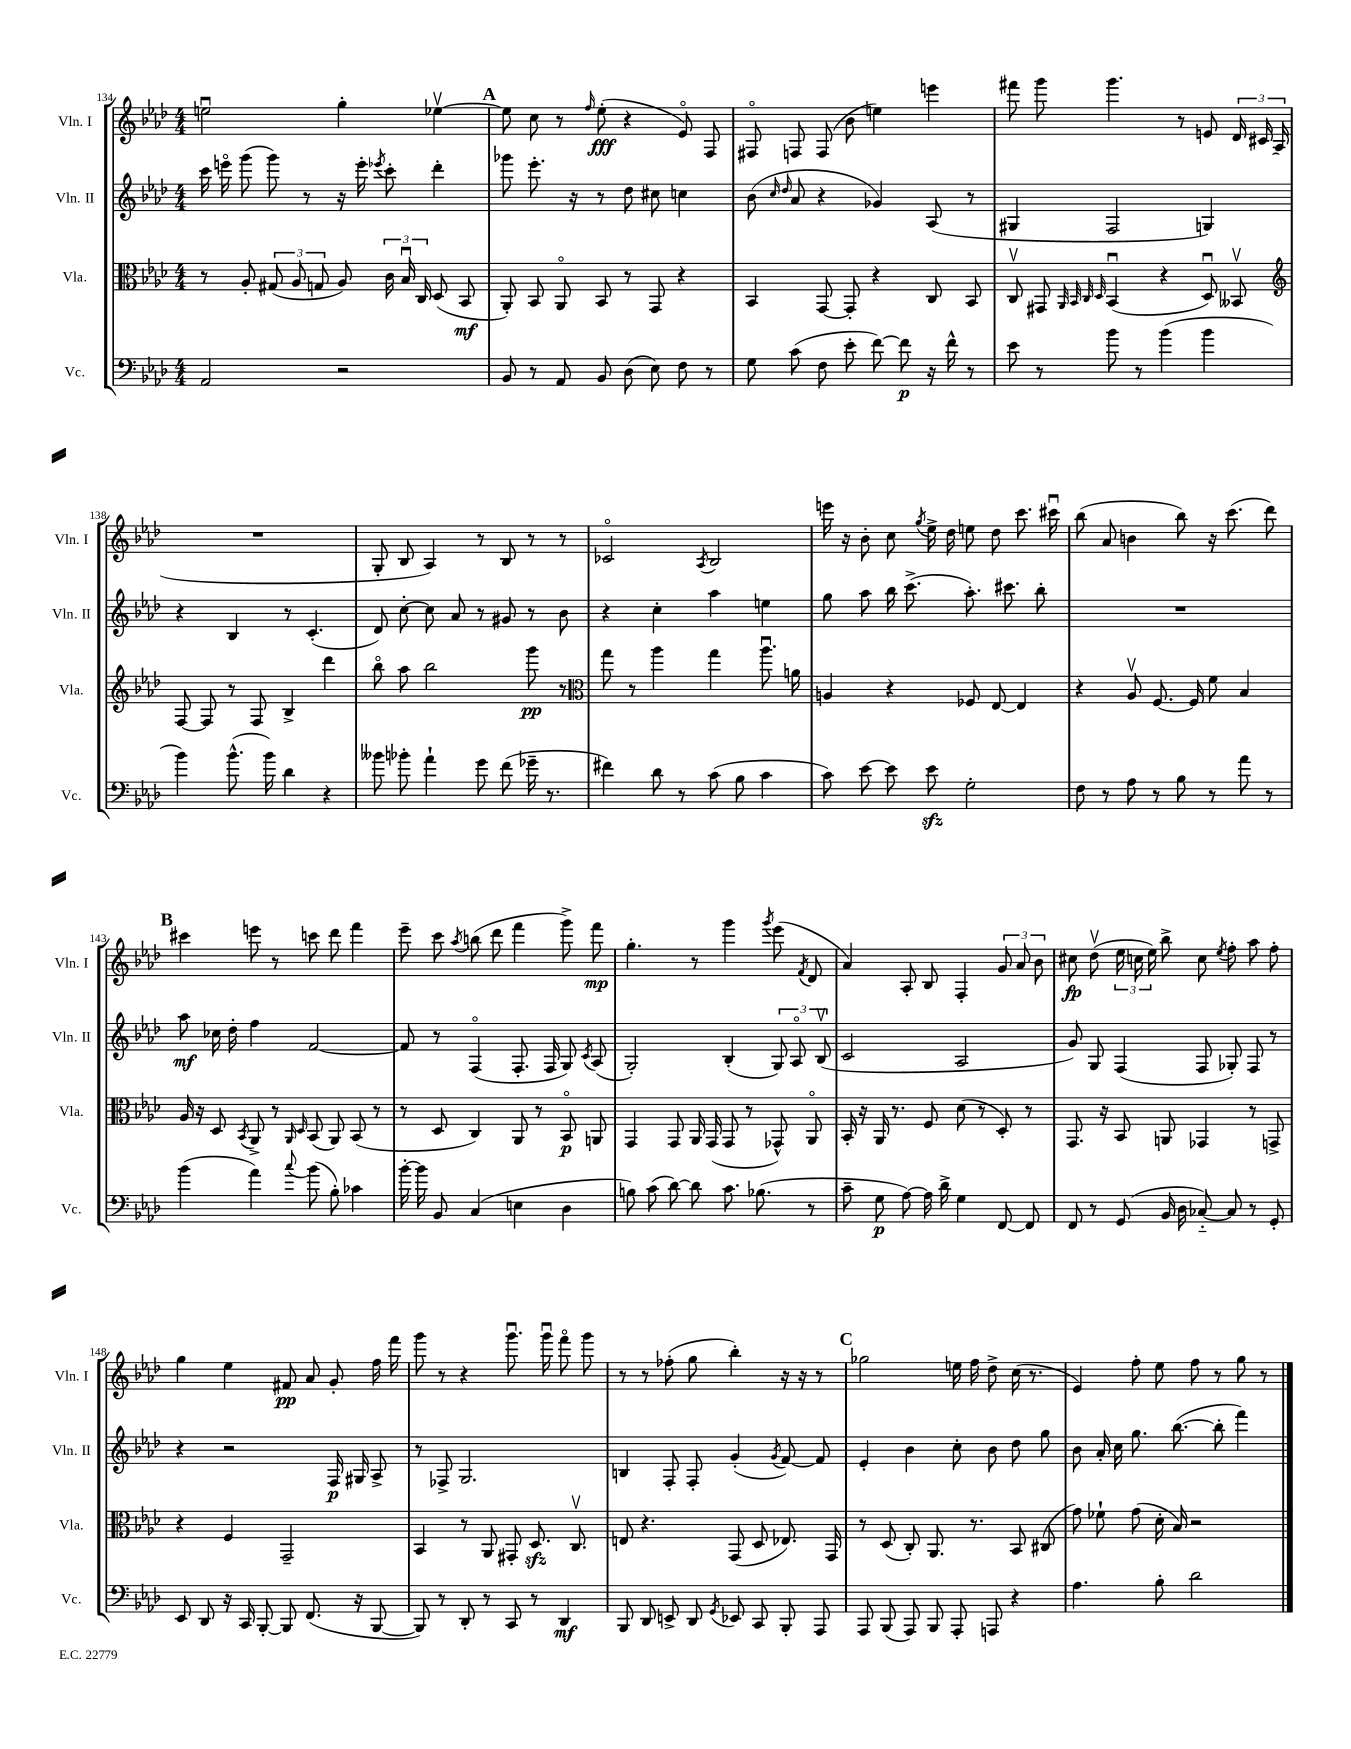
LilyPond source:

<<
\new StaffGroup <<
\new Staff = "s0" \with { instrumentName = "Vln. I" shortInstrumentName = "Vln. I" } {
    \clef treble \key aes \major \numericTimeSignature \time 4/4
    \autoBeamOff e''2\downbow g''4-. ees''4~\upbow |
    \mark \markup { \bold "A" } ees''8 c''8 r8 \grace { f''16 } ees''8-.\fff( r4 ees'8\flageolet) f8 |
    fis8\flageolet f8 f8( bes'8 e''4) e'''4 |
    fis'''8 g'''8 g'''4. r8 e'8 \tuplet 3/2 { des'16 cis'16 aes16( } |
    R1 |
    g8-. bes8 aes4) r8 bes8 r8 r8 |
    ces'2\flageolet \acciaccatura { aes8 } bes2 |
    e'''16 r16 bes'8-. c''8 \acciaccatura { g''8 } ees''16-> des''16 e''8 des''8 c'''8. cis'''16\downbow |
    bes''8( aes'8 b'4 bes''8) r16 c'''8.( des'''8) |
    \mark \markup { \bold "B" } cis'''4 e'''8 r8 c'''8 des'''8 f'''4 |
    ees'''8-- c'''8 \acciaccatura { aes''8 } b''8( des'''8 f'''4 g'''8->) f'''8\mp |
    g''4.-. r8 g'''4 \acciaccatura { g'''8 } ees'''8( \acciaccatura { f'8 } des'8 |
    aes'4) aes8-. bes8 f4-. \tuplet 3/2 { g'8 aes'8 bes'8 } |
    cis''8\fp des''8\upbow( \tuplet 3/2 { ees''16 c''16 ees''16) } bes''8-> c''8 \acciaccatura { ees''8 } f''8-. aes''8 f''8-. |
    g''4 ees''4 fis'8\pp aes'8 g'8-. f''16 f'''16 |
    g'''8 r8 r4 g'''8.\downbow g'''16\downbow f'''8\flageolet g'''8 |
    r8 r8 fes''8-.( g''8 bes''4-.) r16 r16 r8 |
    \mark \markup { \bold "C" } ges''2 e''16 f''16 des''8-> c''16( r8. |
    ees'4) f''8-. ees''8 f''8 r8 g''8 r8 \bar "|." |
}
\new Staff = "s1" \with { instrumentName = "Vln. II" shortInstrumentName = "Vln. II" } {
    \clef treble \key aes \major \numericTimeSignature \time 4/4
    \autoBeamOff c'''16 e'''16\flageolet g'''8( g'''8) r8 r16 e'''16-. \acciaccatura { ees'''8 } c'''8-. des'''4-. |
    \mark \markup { \bold "A" } ges'''8 ees'''8.-. r16 r8 des''8 cis''8 c''4 |
    bes'8( \grace { c''16 des''16 } aes'8 r4 ges'4) aes8( r8 |
    gis4 f2 g4) |
    r4 bes4 r8 c'4.-.( |
    des'8) c''8~-. c''8 aes'8 r8 gis'8 r8 bes'8 |
    r4 c''4-. aes''4 e''4 |
    g''8 aes''8 bes''16 c'''8.->( aes''8.-.) cis'''8. bes''8-. |
    R1 |
    \mark \markup { \bold "B" } aes''8\mf ces''16 des''16-. f''4 f'2~ |
    f'8 r8 f4\flageolet( f8.-. f16 g8) \acciaccatura { c'8 } aes8( |
    g2-.) bes4-.( \tuplet 3/2 { g8) aes8\flageolet bes8\upbow( } |
    c'2 aes2 |
    g'8) g8 f4( f8 ges8-.) f8 r8 |
    r4 r2 f16\p gis16 aes8-> |
    r8 fes8-> g2. |
    b4 f8-. f8-. g'4-.( \acciaccatura { g'8 } f'8~) f'8 |
    \mark \markup { \bold "C" } ees'4-. bes'4 c''8-. bes'8 des''8 g''8 |
    bes'8 aes'16-. c''16 g''8. bes''8.~( bes''8-. f'''4) \bar "|." |
}
\new Staff = "s2" \with { instrumentName = "Vla." shortInstrumentName = "Vla." } {
    \clef alto \key aes \major \numericTimeSignature \time 4/4
    \autoBeamOff r8 aes8-. \tuplet 3/2 { gis8( aes8 g8 } aes8) \tuplet 3/2 { c'16 bes16\downbow c16 } des8( bes,8\mf |
    \mark \markup { \bold "A" } aes,8-.) bes,8 aes,8\flageolet bes,8 r8 g,8 r4 |
    bes,4 g,8~ g,8-. r4 c8 bes,8 |
    c8\upbow gis,8 \grace { aes,32 bes,32 c32 des32 } bes,4\downbow( r4 des8\downbow) beses,8\upbow |
    \clef treble f8~ f8 r8 f8 bes4-> des'''4 |
    bes''8\flageolet aes''8 bes''2 g'''8\pp r8 |
    \clef alto g''8 r8 aes''4 g''4 aes''8.\downbow a'16 |
    a4 r4 fes8 ees8~ ees4 |
    r4 aes8\upbow f8.~ f16 f'8 bes4 |
    \mark \markup { \bold "B" } aes16 r16 des8 \acciaccatura { bes,8 } aes,8-> r8 \grace { aes,16 des16 } bes,8( aes,8) bes,8( r8 |
    r8 des8 c4) aes,8 r8 bes,8\flageolet\p a,8 |
    g,4 g,8 aes,16 g,16( g,8 r8 ges,8-^) aes,8\flageolet |
    bes,16-. r16 aes,16 r8. f8 des'8( r8 des8-.) r8 |
    g,8. r16 bes,8 a,8 ges,4 r8 g,8-> |
    r4 f4 g,2-- |
    bes,4 r8 aes,8 gis,8-. des8.\sfz c8.\upbow |
    e8 r4. g,8( des8 ees8.) g,16 |
    \mark \markup { \bold "C" } r8 des8( c8-.) aes,8. r8. bes,8 cis8( |
    g'8) fes'8-! g'8( des'16-. bes16) r2 \bar "|." |
}
\new Staff = "s3" \with { instrumentName = "Vc." shortInstrumentName = "Vc." } {
    \clef bass \key aes \major \numericTimeSignature \time 4/4
    \autoBeamOff aes,2 r2 |
    \mark \markup { \bold "A" } bes,8 r8 aes,8 bes,8 des8( ees8) f8 r8 |
    g8 c'8( f8 ees'8-. f'8~) f'8\p r16 f'16-^ r8 |
    ees'8 r8 bes'8 r8 bes'4( bes'4 |
    bes'4) bes'8.-^( bes'16) des'4 r4 |
    beses'8 bes'8-. aes'4-! g'8 f'8( ges'16-- r8. |
    fis'4) des'8 r8 c'8( bes8 c'4 |
    c'8) ees'8~ ees'8 ees'8\sfz g2-. |
    f8 r8 aes8 r8 bes8 r8 aes'8 r8 |
    \mark \markup { \bold "B" } bes'4( aes'4) \appoggiatura { c''8 } bes'8( bes8-.) ces'4 |
    bes'16~-. bes'16 bes,8 c4( e4 des4 |
    b8) c'8( des'8~) des'8 c'8. bes8.( r8 |
    c'8-- g8\p aes8~) aes16 des'16-> g4 f,8~ f,8 |
    f,8 r8 g,8( bes,16 des16 ces8~-_) ces8 r8 g,8-. |
    ees,8 des,8 r16 c,16 bes,,8~-. bes,,8 f,8.( r16 bes,,8~ |
    bes,,8) r8 des,8-. r8 c,8 r8 des,4\mf |
    bes,,8 des,8 e,8-> des,8 \acciaccatura { g,8 } ees,8 c,8 bes,,8-. aes,,8 |
    \mark \markup { \bold "C" } aes,,8 bes,,8( aes,,8) bes,,8 aes,,8-. a,,8 r4 |
    aes4. bes8-. des'2 \bar "|." |
}
>>
>>
\layout { \context { \Score currentBarNumber = #134 } }
